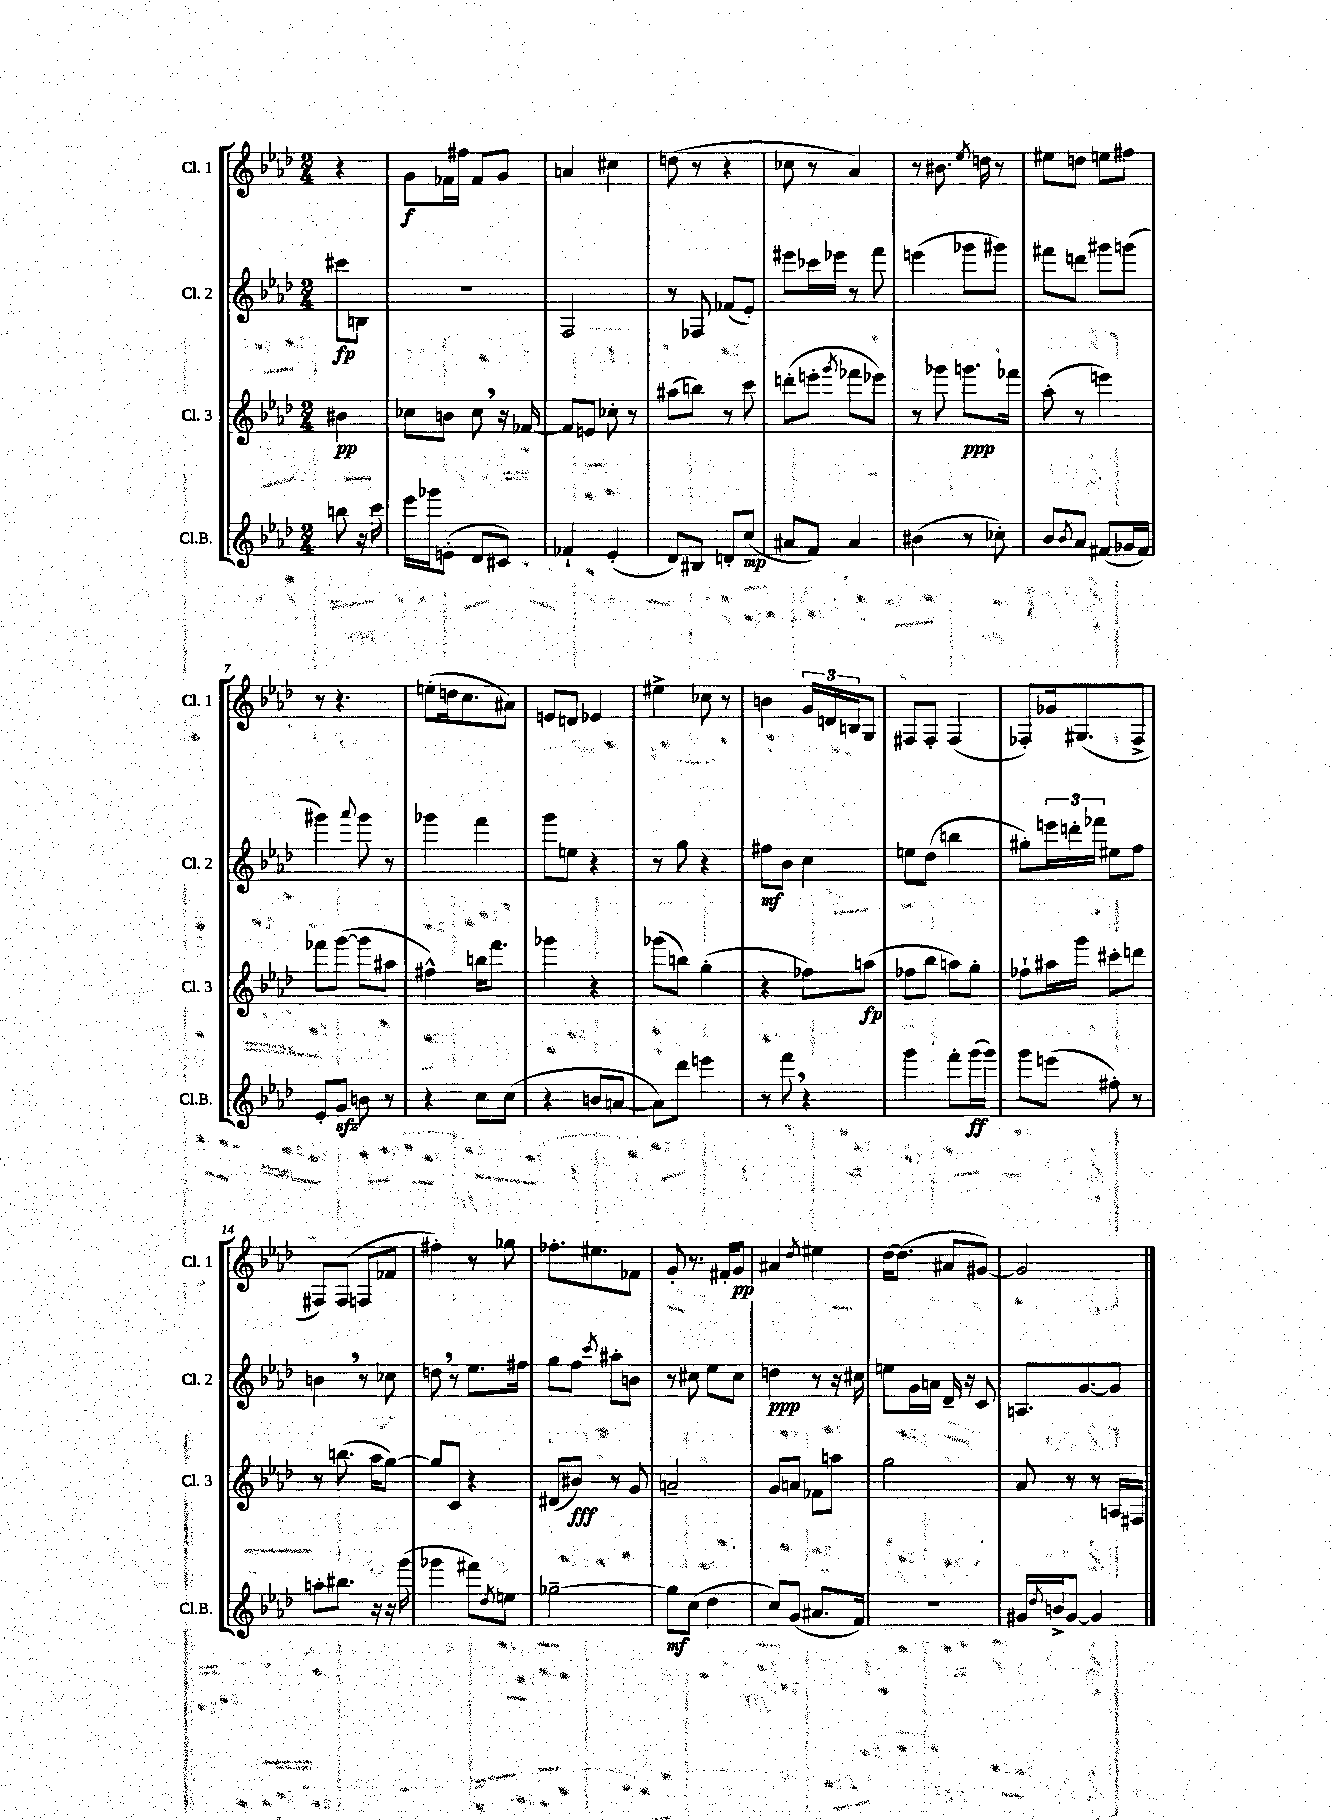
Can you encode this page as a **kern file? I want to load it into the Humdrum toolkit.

**kern	**dynam	**kern	**dynam	**kern	**dynam	**kern	**dynam
*part4	*part4	*part3	*part3	*part2	*part2	*part1	*part1
*staff4	*staff4	*staff3	*staff3	*staff2	*staff2	*staff1	*staff1
*I"Cl.B.	*	*I"Cl. 3	*	*I"Cl. 2	*	*I"Cl. 1	*
*I'Cl.B.	*	*I'Cl. 3	*	*I'Cl. 2	*	*I'Cl. 1	*
*clefG2	*	*clefG2	*	*clefG2	*	*clefG2	*
*k[b-e-a-d-]	*	*k[b-e-a-d-]	*	*k[b-e-a-d-]	*	*k[b-e-a-d-]	*
*M2/4	*	*M2/4	*	*M2/4	*	*M2/4	*
=	=	=	=	=	=	=	=
8bbn\	.	4b#X\	pp	8ccc#X\L	fp	4r	.
16r	.	.	.	8Bn\J	.	.	.
16ccc\	.	.	.	.	.	.	.
=1	=1	=1	=1	=1	=1	=1	=1
16eee-\LL	.	8cc-X\L	.	2r	.	8g\L	f
16ggg-X\J	.	.	.	.	.	.	.
(8en'\J	.	8bn\J	.	.	.	16f-X\L	.
.	.	.	.	.	.	16ff#X\JJ	.
8d-/L	.	8cc-,\	.	.	.	8f-/L	.
8c#X/J)	.	16r	.	.	.	8g/J	.
.	.	[16f-X/	.	.	.	.	.
=2	=2	=2	=2	=2	=2	=2	=2
4f-X`/	.	8f-/L]	.	2F/	.	4an/	.
.	.	8en/J	.	.	.	.	.
(4e-'/	.	8cc-X'\	.	.	.	4cc#X\	.
.	.	8r	.	.	.	.	.
=3	=3	=3	=3	=3	=3	=3	=3
8d-/L)	.	(8aa#X\L	.	8r	.	(8ddn\	.
8B#X/J	.	8bbn\J)	.	8F-X/	.	8r	.
8dn'/L	.	8r	.	(8f-X/L	.	4r	.
(8cc/J	mp	8ccc\	.	8e-'/J)	.	.	.
=4	=4	=4	=4	=4	=4	=4	=4
8a#X/L	.	(8dddn'\L	.	8eee#X\L	.	8cc-X\	.
8f/J)	.	8eeen'\J	.	16ccc-X\L	.	8r	.
.	.	.	.	16eee-X\JJ	.	.	.
.	.	8qggg/	.	.	.	.	.
4a#/	.	8fff-X\L	.	8r	.	4a-/)	.
.	.	8eee-X\J)	.	8fff\	.	.	.
=5	=5	=5	=5	=5	=5	=5	=5
(4b#X\	.	8r	.	(4eeen\	.	8r	.
.	.	8ggg-X\	.	.	.	8.b#X\	.
8r	.	8.gggn\L	ppp	8ggg-X\L	.	.	.
.	.	.	.	.	.	8qee-/	.
.	.	.	.	.	.	16ddn\	.
8cc-X'\)	.	.	.	8ggg#X\J)	.	8r	.
.	.	16fff-X\Jk	.	.	.	.	.
=6	=6	=6	=6	=6	=6	=6	=6
8b-/L	.	(8aa-'\	.	8fff#X\L	.	8ee#X\L	.
8qb-/	.	.	.	.	.	.	.
8a-/J	.	8r	.	8dddn\J	.	8ddn\J	.
(8f#X/L	.	4eeen\)	.	8ggg#X\L	.	8een\L	.
16g-X/L	.	.	.	(8gggn\J	.	8ff#X\J	.
16f#/JJ)	.	.	.	.	.	.	.
!!LO:LB:g=z
=7	=7	=7	=7	=7	=7	=7	=7
8e-'/L	.	8fff-X\L	.	4ggg#X\)	.	8r	.
8gzz/J	.	([8ggg\J	.	.	.	4.r	.
.	.	.	.	8qqaaa-/	.	.	.
8bn\	.	8ggg\L]	.	8ggg#\	.	.	.
8r	.	8aa#X\J	.	8r	.	.	.
=8	=8	=8	=8	=8	=8	=8	=8
4r	.	4ff#X^^\)	.	4ggg-X\	.	(8een'\L	.
.	.	.	.	.	.	16ddn\k	.
.	.	.	.	.	.	8.cc\	.
8cc\L	.	16bbn\KL	.	4fff\	.	.	.
.	.	8.fff\J	.	.	.	.	.
(8cc\J	.	.	.	.	.	8a#X\J)	.
=9	=9	=9	=9	=9	=9	=9	=9
4r	.	4ggg-X\	.	8ggg\L	.	8en/L	.
.	.	.	.	8een\J	.	8dn/J	.
8bn/L	.	4r	.	4r	.	4e-X/	.
[8an/J	.	.	.	.	.	.	.
=10	=10	=10	=10	=10	=10	=10	=10
8a\L])	.	(8ggg-X\L	.	8r	.	4ee#X^\	.
8ddd-\J	.	8bbn\J)	.	8gg\	.	.	.
4eeen\	.	(4gg'\	.	4r	.	8cc-X\	.
.	.	.	.	.	.	8r	.
=11	=11	=11	=11	=11	=11	=11	=11
8r	.	4r	.	8ff#X\L	mf	4bn\	.
8fff,\	.	.	.	8b-\J	.	.	.
4r	.	8ff-X\L)	.	4cc\	.	24g/LL	.
.	.	.	.	.	.	24dn/	.
.	.	.	.	.	.	24Bn/J	.
.	.	(8aan\J	fp	.	.	8G/J	.
=12	=12	=12	=12	=12	=12	=12	=12
4ggg\	.	8ff-X\L	.	8een\L	.	8F#X/L	.
.	.	8bb-\J	.	(8dd-\J	.	8F#'/J	.
8fff'\L	.	8aan\L)	.	4bbn\	.	(4F#/	.
(16ggg\L	ff	8gg'\J	.	.	.	.	.
16ggg\JJ)	.	.	.	.	.	.	.
=13	=13	=13	=13	=13	=13	=13	=13
8ggg\L	.	8ff-X`\L	.	8gg#X'\L)	.	8F-X'/L)	.
(8eeen\J	.	16aa#X\L	.	24eeen\L	.	16g-X/k	.
.	.	.	.	24dddn'\	.	.	.
.	.	16ggg\JJ	.	.	.	(8.G#X/	.
.	.	.	.	24fff-X\JJ	.	.	.
8ff#X'\)	.	8ccc#X'\L	.	8ee#X\L	.	.	.
8r	.	8dddn\J	.	8ff\J	.	8F-^/J	.
!!LO:LB:g=z
=14	=14	=14	=14	=14	=14	=14	=14
8aan'\L	.	8r	.	4bn,\	.	8F#X/L)	.
8.bb#X\J	.	(8.bbn\	.	.	.	(8F#/J	.
.	.	.	.	8r	.	8Fn/L	.
16r	.	16aa-\KL	.	.	.	.	.
16r	.	[8gg\J)	.	8cc-X\	.	8f-X/J	.
(16ggg\	.	.	.	.	.	.	.
=15	=15	=15	=15	=15	=15	=15	=15
4ggg-X\	.	8gg/L]	.	8ddn,\	.	4ff#X'\)	.
.	.	8c/J	.	8r	.	.	.
8fff#X\L)	.	4r	.	8.ee-\L	.	8r	.
8qdd-/	.	.	.	.	.	.	.
8een\J	.	.	.	.	.	8gg-X\	.
.	.	.	.	16ff#X\Jk	.	.	.
=16	=16	=16	=16	=16	=16	=16	=16
[2gg-X~\	.	(8d#X/L	.	8gg\L	.	8.ff-X'\L	.
.	.	8b#X/J)	fff	8ff\J	.	.	.
.	.	.	.	.	.	8.ee#X\	.
.	.	.	.	8qccc/	.	.	.
.	.	8r	.	8aa#X'\L	.	.	.
.	.	8g/	.	8bn\J	.	8f-X\J	.
=17	=17	=17	=17	=17	=17	=17	=17
8gg-\L]	mf	2an~/	.	8r	.	8g'/	.
(8cc\J	.	.	.	8cc#X\	.	8.r	.
4dd-\	.	.	.	8ee-\L	.	.	.
.	.	.	.	.	.	16f#X'/KL	.
.	.	.	.	8cc#\J	.	8g/J	pp
=18	=18	=18	=18	=18	=18	=18	=18
8cc/L)	.	8g/L	.	4ddn\	ppp	4a#X/	.
(8g/J	.	8an/J	.	.	.	.	.
.	.	.	.	.	.	8qdd-/	.
8.a#X/L	.	8f-X\L	.	8r	.	4ee#X\	.
.	.	8aan\J	.	16r	.	.	.
16f/Jk)	.	.	.	16cc#X\	.	.	.
=19	=19	=19	=19	=19	=19	=19	=19
2r	.	2gg\	.	8een\L	.	[16dd-\KL	.
.	.	.	.	.	.	(8.dd-\J]	.
.	.	.	.	16g\L	.	.	.
.	.	.	.	16an\JJ	.	.	.
.	.	.	.	16d-~/	.	8a#X/L	.
.	.	.	.	16r	.	.	.
.	.	.	.	8c/	.	[8g#X/J)	.
=20	=20	=20	=20	=20	=20	=20	=20
16g#X/LL	.	8a-/	.	8.An/L	.	2g#/]	.
8qdd-/	.	.	.	.	.	.	.
16bn^/J	.	.	.	.	.	.	.
[8g#/J	.	8r	.	.	.	.	.
.	.	.	.	[8.g/	.	.	.
4g#/]	.	8r	.	.	.	.	.
.	.	16An/LL	.	8g/J]	.	.	.
.	.	16F#X/JJ	.	.	.	.	.
==	==	==	==	==	==	==	==
*-	*-	*-	*-	*-	*-	*-	*-
